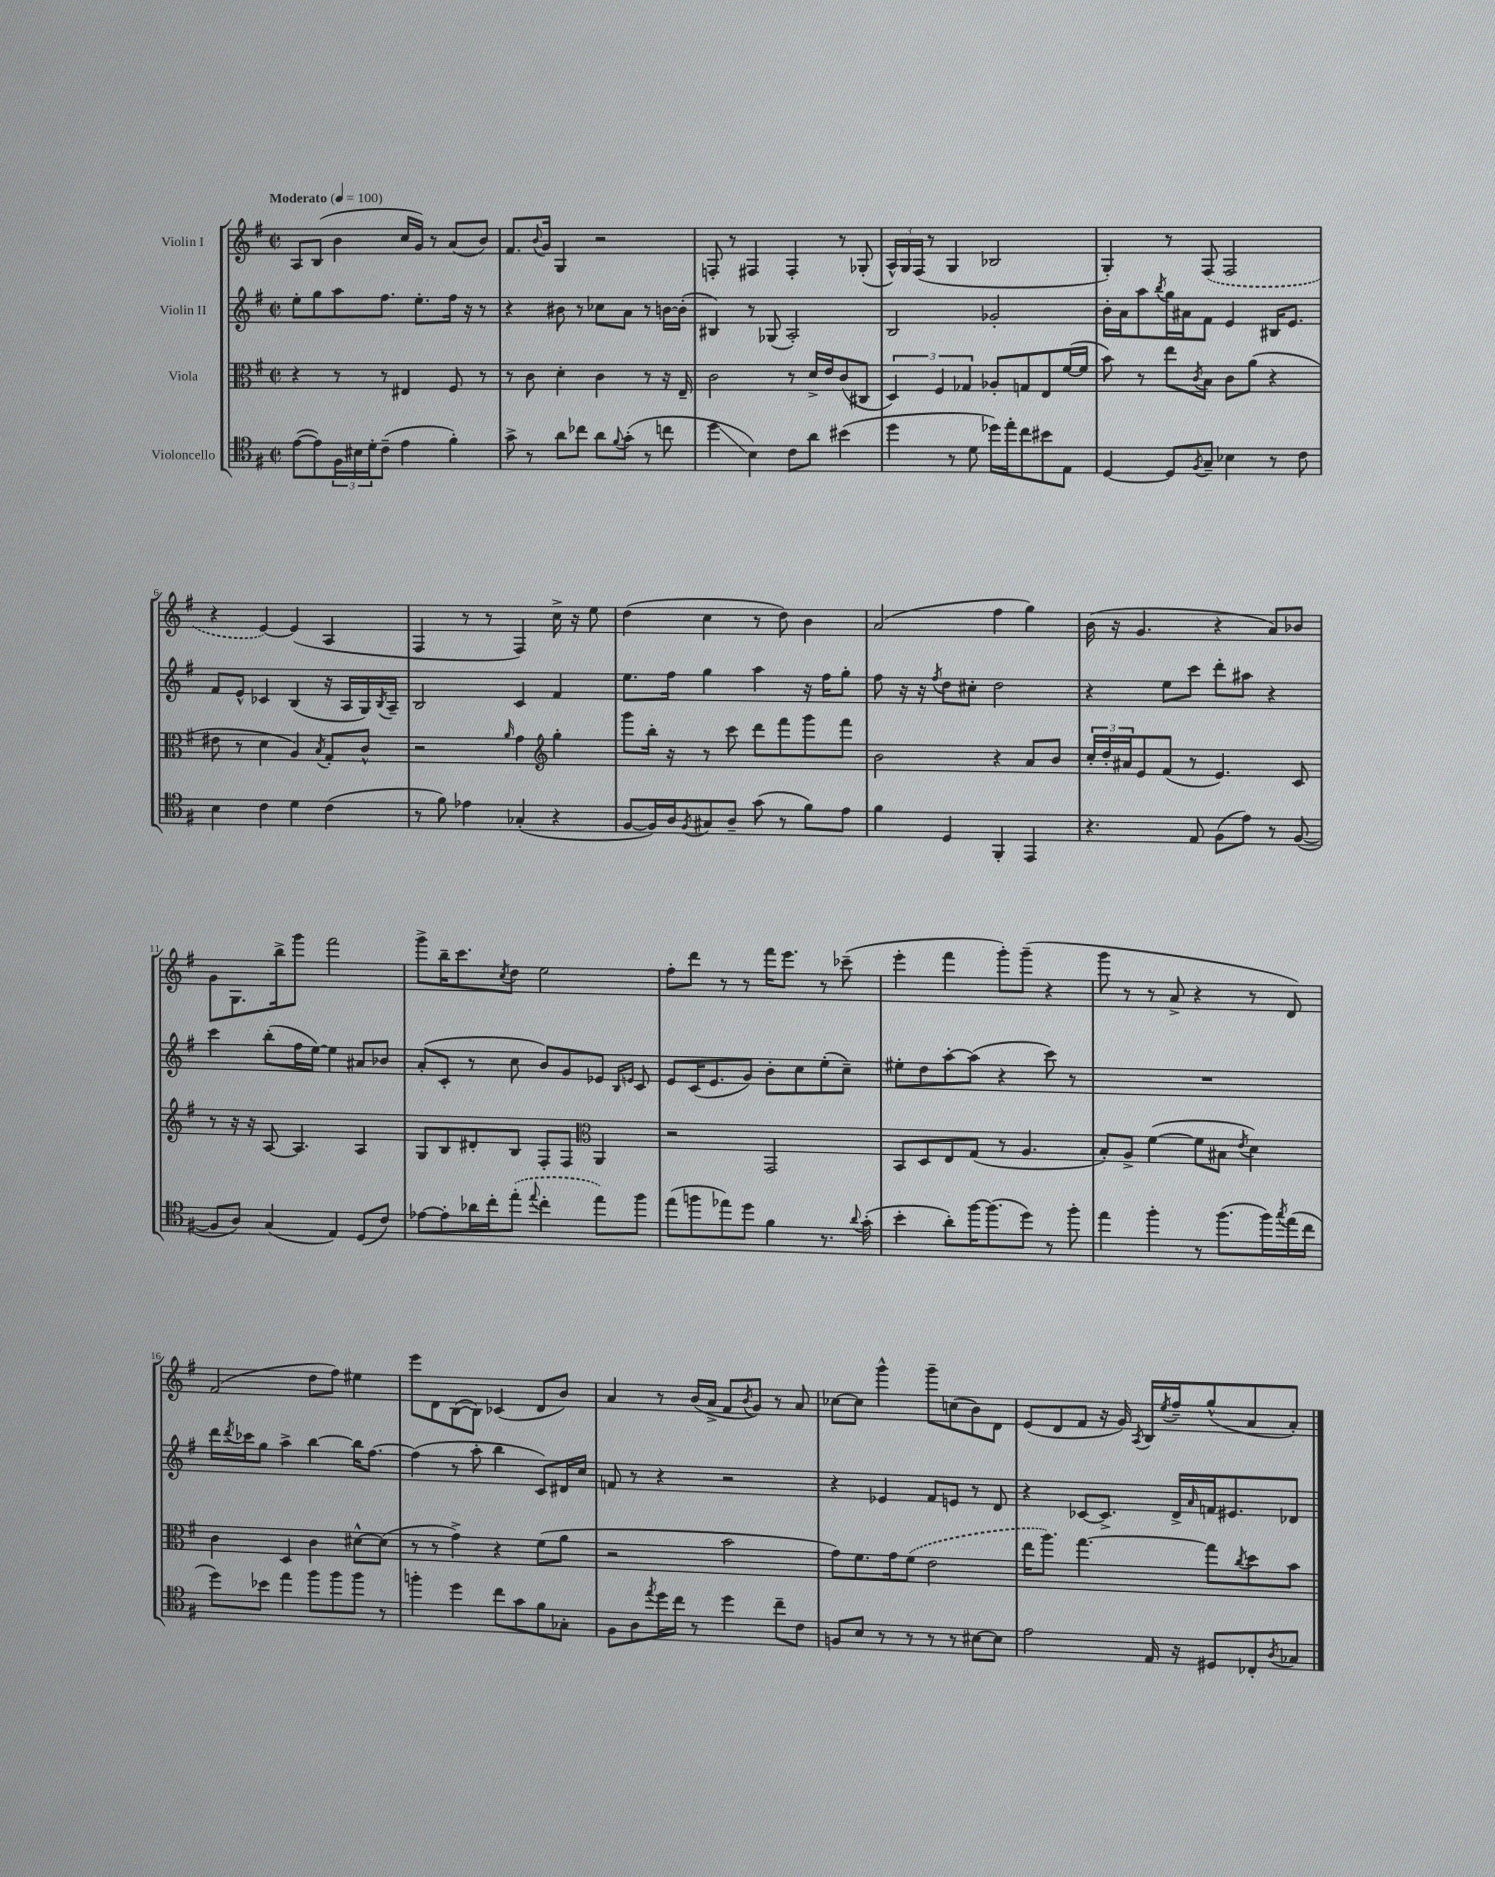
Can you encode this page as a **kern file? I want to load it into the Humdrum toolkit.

**kern	**kern	**kern	**kern
*staff4	*staff3	*staff2	*staff1
*clefC4	*clefC3	*clefG2	*clefG2
*k[f#]	*k[f#]	*k[f#]	*k[f#]
*M2/2	*M2/2	*M2/2	*M2/2
*met(c|)	*met(c|)	*met(c|)	*met(c|)
*MM100	*MM100	*MM100	*MM100
([8e	4r	8ee'	8A
8e])	.	8gg	(8B
24F#	8r	8aa	4b
24B#	.	.	.
24d'	.	.	.
(8c~	8r	8.ff#	.
4e	4E#	.	16cc
.	.	8.ee'	16g)
.	.	.	8r
4f#')	8F#	16ff#	(8a
.	.	16r	.
.	8r	8r	8b)
=	=	=	=
8g^	8r	4r	8.f#
8r	8c	.	.
.	.	.	8qqb
.	.	.	16g
8a	4d'	8b#	4G
8cc-	.	8r	.
8a	4c	8cc-	2r
8qqf#	.	.	.
(8g'	.	8a	.
8r	8r	8r	.
8cc	16r	[16b	.
.	16E~	(16b']	.
=	=	=	=
4dd	2c	4B#)	8F'
.	.	.	8r
4B)	.	8r	4F#
.	.	(8G-	.
8c	8r	2A')	4F#'
8a	16d^	.	.
.	16e	.	.
(4b#	(8c	.	8r
.	8C#	.	(8G-'
=	=	=	=
4dd	6D)	2B	24A^^)
.	.	.	24G
.	.	.	(24F#
.	.	.	8r
.	6F#	.	.
8r	.	.	4G
.	6G-	.	.
8d	.	.	.
16dd-)	8A-'	2g-'	2B-
16ee'	.	.	.
8cc	8G	.	.
8b#	8E	.	.
8E	([16f#	.	.
.	16f#]	.	.
=	=	=	=
[4D	8b)	16b'	4G')
.	.	16a	.
.	8r	8aa	.
.	.	8qbb	.
8D]	8ee	16gg	8r
.	.	16a#	.
8qF#	8qc	.	.
8G~	8B	8f#	(8F#
4B-	8c	4e	2F#
.	(8a	.	.
8r	4r	16B#	.
.	.	8.e	.
8c	.	.	.
=	=	=	=
4B	8e#	8f#	4r
.	8r	8e^^	.
4c	4d	4c-	[4e)
4d	4A)	(4B	(4e]
.	8qB	.	.
(4c	8G'	16r	4A
.	.	16A	.
.	8c^^	16G)	.
.	.	8qB	.
.	.	16A~	.
=	=	=	=
8r	2r	2B	4F#
8f#)	.	.	.
4e-	.	.	8r
.	.	.	8r
.	16qqa	.	.
(4G-'	4g	4c	4F#)
*	*clefG2	*	*
4r	4gg'	4f#	16cc^
.	.	.	16r
.	.	.	8ee
=	=	=	=
[8F#	8ggg	8.ee	(4dd
16F#])	16bb'	.	.
16A	16r	16ff#	.
8qF#	.	.	.
8G#	8r	4gg	4cc
8A~	8ccc	.	.
(8g	8ddd	4aa	8r
8r	8fff#	.	8dd)
8f#)	8ggg	16r	4b
.	.	16ff#	.
8e	8fff#	8gg'	.
=	=	=	=
4f#	2b	8ff#	(2a
.	.	16r	.
.	.	16r	.
.	.	8qff#	.
4D	.	8dd	.
.	.	8cc#'	.
4FF#'	4r	2dd	4ff#
4EE	8a	.	4gg)
.	8b	.	.
=	=	=	=
4.r	24cc'	4r	(16b
.	24dd'	.	.
.	.	.	16r
.	24a#	.	.
.	8e	.	4.g
.	(8f#	8ee	.
8E	8r	8ccc	.
(8F#	4.e)	8ddd'	4r
8e)	.	8aa#	.
8r	.	4r	8a)
([8F#	8c	.	8b-
=	=	=	=
8F#]	8r	4ccc	8g
8A)	16r	.	8.G
.	16r	.	.
(4G	[8A	(8bb'	.
.	.	.	16bb^
.	4.A]	16ff#	8ggg
.	.	[16ee)	.
4E)	.	4ee]	2fff#
(8D	4A	8a#	.
8c)	.	8b-	.
=	=	=	=
[8e-	8G	(8a'	8ggg^
8e-']	8B	8c'	16bb~
.	.	.	8.ccc
16a-	8d#'	8r	.
16cc'	.	.	.
.	.	.	8qcc
(8ee'	8B	8cc	8dd
8qqee	.	.	.
4cc'	8F#'	8b)	2ee
.	8F#	8g	.
*	*clefC3	*	*
8ee)	4AA	8e-	.
.	.	16qqB	.
.	.	16qqe	.
8ff#	.	8c	.
=	=	=	=
(8ee	2r	8e	8ff#'
8ff	.	(16c	8ddd
.	.	8.e	.
8ee-)	.	.	8r
8dd	.	8g)	8r
4f#	2GG	8b'	16fff#
.	.	.	8.eee
.	.	8cc	.
8.r	.	(8ee'	8r
.	.	8cc~)	(8ccc-~
8qqa	.	.	.
(16g'	.	.	.
=	=	=	=
4b'	8BB	8ee#'	4eee'
.	8D	8dd	.
8a')	8E	[8aa'	4fff#
[16ff#	(8G	(8aa]	.
(8.ff#]	.	.	.
.	8r	4r	8ggg')
8dd)	4.A	.	(8ggg~
8r	.	8ccc)	4r
8ff#'	.	8r	.
=	=	=	=
4ee	8B')	1r	8ggg
.	8A^	.	8r
4ff#'	([4f#	.	8r
.	.	.	8a^
8r	8f#]	.	4r
(8.ff#	8B#	.	.
.	8qe	.	.
.	4d)	.	8r
16ff#)	.	.	.
8qgg	.	.	.
(16ee	.	.	8d)
16cc	.	.	.
=	=	=	=
8dd)	4c	16ddd	(2f#
.	.	8qddd	.
.	.	16ccc-	.
8b-	.	8gg	.
4ee	4D	4aa^	.
8ff#	4c	[4bb	8dd
8ff#	.	.	8ff#)
8ff#	[8d#^^	16bb]	4ee#
.	.	[8.ff#	.
8r	(8d#]	.	.
=	=	=	=
4ff'	8r	(4ff#]	8eee
.	8r	.	8d
4dd	4g^)	8r	([8B
.	.	8aa'	8B])
8cc	4r	4bb	(4c-
8g	.	.	.
8f#	(8f#	8c)	8d
8G-'	8a	16d#	8b)
.	.	16cc	.
=	=	=	=
8F#	2r	8f	4a
8A	.	8r	.
8qee	.	.	.
16dd	.	4r	8r
16cc	.	.	.
8r	.	.	(16b
.	.	.	16a^
4dd	2b	2r	8f#
.	.	.	8qb
.	.	.	8g)
8cc~	.	.	8r
8c	.	.	8a
=	=	=	=
8F	8g)	4r	[8cc-
8B	8.f#	.	8cc-]
8r	.	4e-	4ggg^^
.	16g	.	.
8r	(8f#	.	.
8r	2e	8f#	8ggg~
8r	.	8e	(8cc
[8B#	.	8r	8b)
8B#]	.	8d	8d
=	=	=	=
2e	16ee	4r	(8e
.	8.aa)	.	.
.	.	.	8d
.	[4.gg	[8c-	8f#
.	.	8.c-^]	16r
.	.	.	16g)
.	.	.	8qA
16E	.	.	16B
.	.	.	8qee
16r	.	16d^	16ff#~
.	.	16qqa	.
8D#	8gg]	16f	(8gg^^
.	.	8.e#	.
.	8qcc	.	.
8C-'	8dd	.	8a
8qA	.	.	.
8G-	8b	8d-	8a')
==	==	==	==
*-	*-	*-	*-
